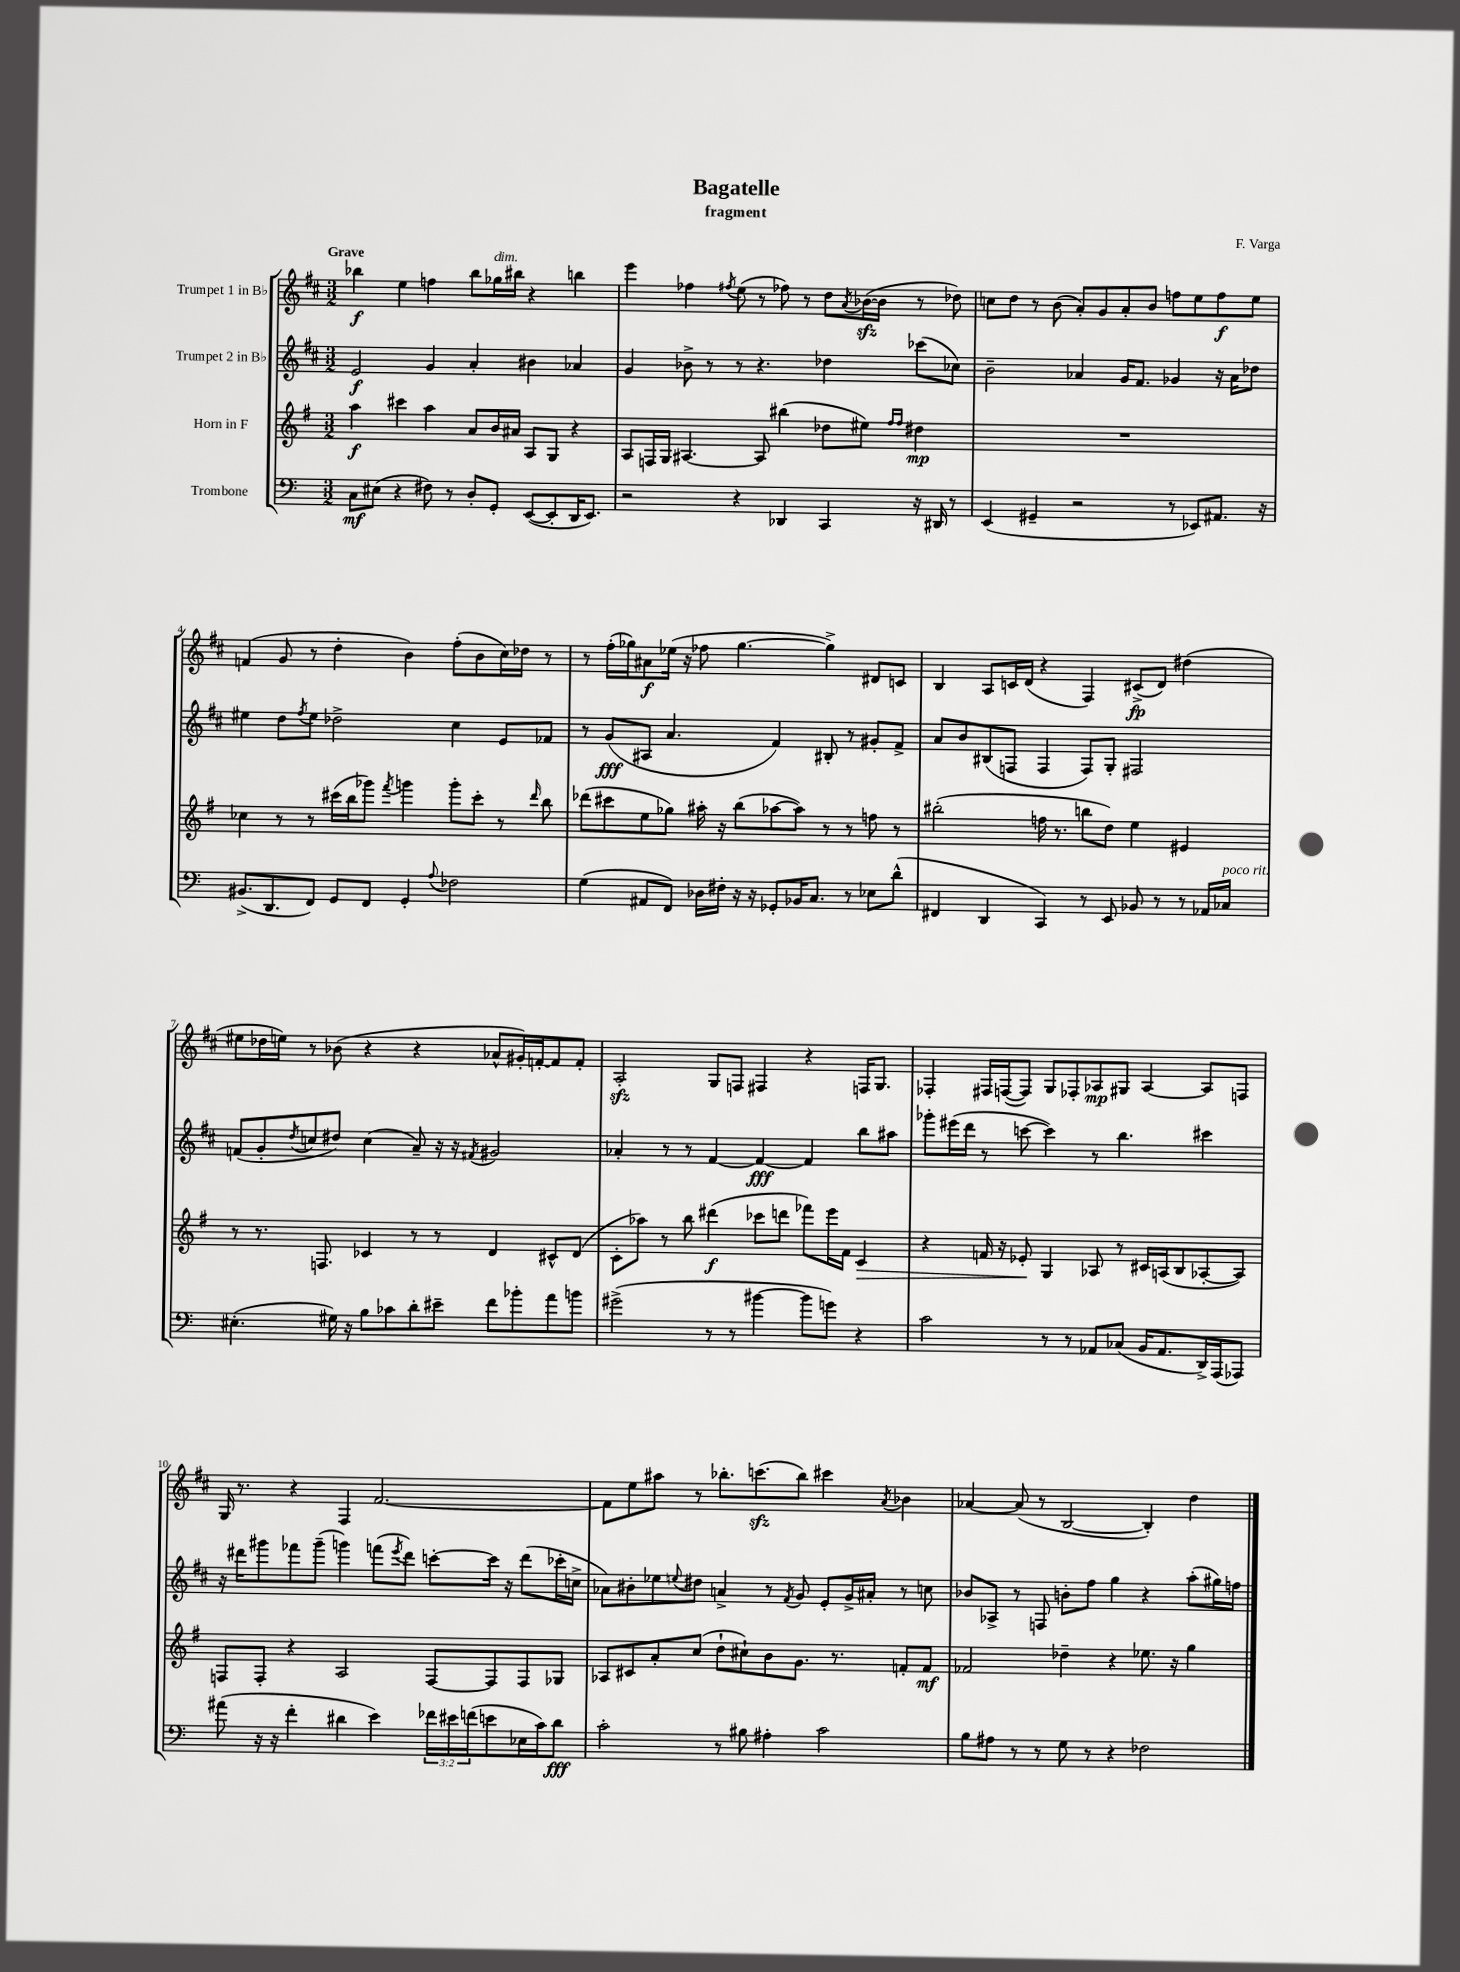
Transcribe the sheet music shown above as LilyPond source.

\header { title = "Bagatelle" composer = "F. Varga" subtitle = "fragment" }
<<
\new StaffGroup <<
\new Staff = "s0" \with { instrumentName = "Trumpet 1 in Bb" } {
    \clef treble \key d \major \numericTimeSignature \time 3/2 \tempo "Grave"
    bes''4\f e''4 f''4 bes''8 ges''16^\markup { \italic "dim." } bis''16 r4 b''4 |
    e'''4 fes''4 \acciaccatura { fis''8 } e''8( r8 fes''8) r8 d''8 \acciaccatura { a'8 } bes'16~\sfz( bes'16 r8 des''8) |
    c''8 d''8 r8 b'8( a'8-.) g'8 a'8-. b'8 f''8 e''8 f''8\f e''8 |
    f'4( g'8 r8 d''4-. b'4) fis''8-.( b'8 cis''16) des''16 r8 |
    r8 fis''16-.( ges''16) ais'8\f ees''16( r16 fes''8 ges''4.~ ges''4->) dis'8 c'8 |
    b4 a8 c'16 d'16( r4 fis4) cis'8->\fp( d'8) dis''4( |
    eis''8 des''16 e''16) r8 bes'8( r4 r4 aes'8-^ gis'16-.) f'16~-. f'8 f'8-. |
    a2-.\sfz g8 f8 fis4 r4 f16 g8. |
    fes4-. fis16 f16~( f8) g8 fes8-. aes8\mp gis8 aes4~ aes8 f8 |
    g16 r8. r4 fis4 fis'2.~ |
    fis'8 e''8 ais''8 r8 bes''8.-. c'''8.\sfz( bes''8) cis'''4 \acciaccatura { a'8 } bes'4 |
    aes'4~ aes'8( r8 b2~ b4-.) d''4 \bar "|." |
}
\new Staff = "s1" \with { instrumentName = "Trumpet 2 in Bb" } {
    \clef treble \key d \major \numericTimeSignature \time 3/2
    e'2\f g'4 a'4-. bis'4 aes'4 |
    g'4 bes'8-> r8 r8 r4. des''4 ces'''8( ces''8) |
    b'2-- aes'4 g'16 fis'8. ges'4 r16 aes'16 des''8 |
    eis''4 d''8 \acciaccatura { fis''8 } eis''8 des''2-> cis''4 e'8 fes'8 |
    r8 g'8\fff( ais8 a'4. fis'4) bis8-. r8 gis'8-. fis'8-> |
    a'8 b'8 bis8( f8 f4 f8) g8-. fis2 |
    f'8( g'8-. \acciaccatura { d''8 } c''8 dis''8) c''4( a'8--) r16 r16 \acciaccatura { fis'8 } gis'2 |
    aes'4-. r8 r8 fis'4~ fis'4~\fff fis'4 b''8 ais''8 |
    ges'''8-. eis'''16( d'''16 r8 c'''8~ c'''4) r8 b''4. cis'''4 |
    r16 dis'''16 gis'''8 fes'''8 gis'''8--( g'''4) f'''8( \acciaccatura { e'''8 } dis'''8) c'''8~-. c'''16 r16 dis'''8( ces'''16-. c''16-> |
    aes'8) bis'8-. ees''8 \appoggiatura { e''8 } dis''8 a'4-> r8 \acciaccatura { fis'8 } g'8 e'8-. g'16-> ais'16-. r8 c''8 |
    bes'8 aes8-> r8 f8 b'8-. fis''8 g''4 r4 a''8-.( gis''16) f''16 \bar "|." |
}
\new Staff = "s2" \with { instrumentName = "Horn in F" } {
    \clef treble \key g \major \numericTimeSignature \time 3/2
    a''4\f cis'''4 a''4 a'8 b'16 ais'16 a8 g8 r4 |
    a8 f16 g16 ais4.~ ais8 bis''4( des''8 eis''8) \grace { fis''16 fis''16 } dis''4\mp |
    R1. |
    ces''4 r8 r8 cis'''16( b''16 ges'''8) \acciaccatura { fis'''8 } g'''4 g'''8-. cis'''8-. r8 \grace { d'''16 } b''8 |
    des'''8( cis'''8 e''8 ges''8) ais''16-. r16 b''8( aes''8~ aes''8) r8 r8 f''8 r8 |
    bis''2-.( f''16 r8. b''8 d''8) e''4 eis'4 |
    r8 r8. f8. ces'4 r8 r8 d'4 cis'8-^ d'8( |
    c'8-. aes''8) r8 b''8 dis'''4\f( ces'''8 d'''8 fes'''8) e'''16 fis'16 c'4\> |
    r4 f'16 r16 ees'8-.\! g4 aes8 r8 cis'16 a16( b8 aes8~-. aes8) |
    f8 f8-. r4 a2 f8~ f8 f8 ges8 |
    aes8 cis'8 a'8-. c''8( d''8-! cis''8-!) b'8 g'8. r8. f'8-. f'8\mf |
    fes'2 des''4-- r4 ees''8. r16 g''4 \bar "|." |
}
\new Staff = "s3" \with { instrumentName = "Trombone" } {
    \clef bass \key c \major \numericTimeSignature \time 3/2 \override Staff.TupletNumber.text = #tuplet-number::calc-fraction-text
    c8\mf eis8( r4 fis8) r8 d8-. g,8-. e,8~( e,8-. d,16 e,8.) |
    r2 r4 des,4 c,4 r16 dis,16 r8 |
    e,4( gis,4-- r2 r8 ees,8) ais,8. r16 |
    bis,8.->( d,8. f,8) g,8 f,8 g,4-. \appoggiatura { a8 } fes2 |
    g4( ais,8 f,8) des16 fis16-. r16 r16 ges,8-. bes,16 c8. r8 ees8 d'8-^( |
    fis,4 d,4 c,4) r8 e,8 bes,8 r8 r8 aes,16 ces16^\markup { \italic "poco rit." } |
    eis4.-.( gis16) r16 b8 ces'8 d'8-. eis'8-- f'8 bes'8-. a'8 b'8 |
    gis'2->( r8 r8 bis'4~ bis'8 g'8) r4 |
    c'2 r8 r8 aes,8 ces8( b,16 aes,8. d,16->) a,,16( aes,,8) |
    ais'8( r16 r16 f'4-. dis'4 e'4) \tuplet 3/2 { fes'16 eis'16 f'16( } e'8 ees16 c'16) dis'8\fff |
    c'2-. r8 bis8 ais4-. c'2 |
    b8 ais8 r8 r8 g8 r8 r4 fes2 \bar "|." |
}
>>
>>
